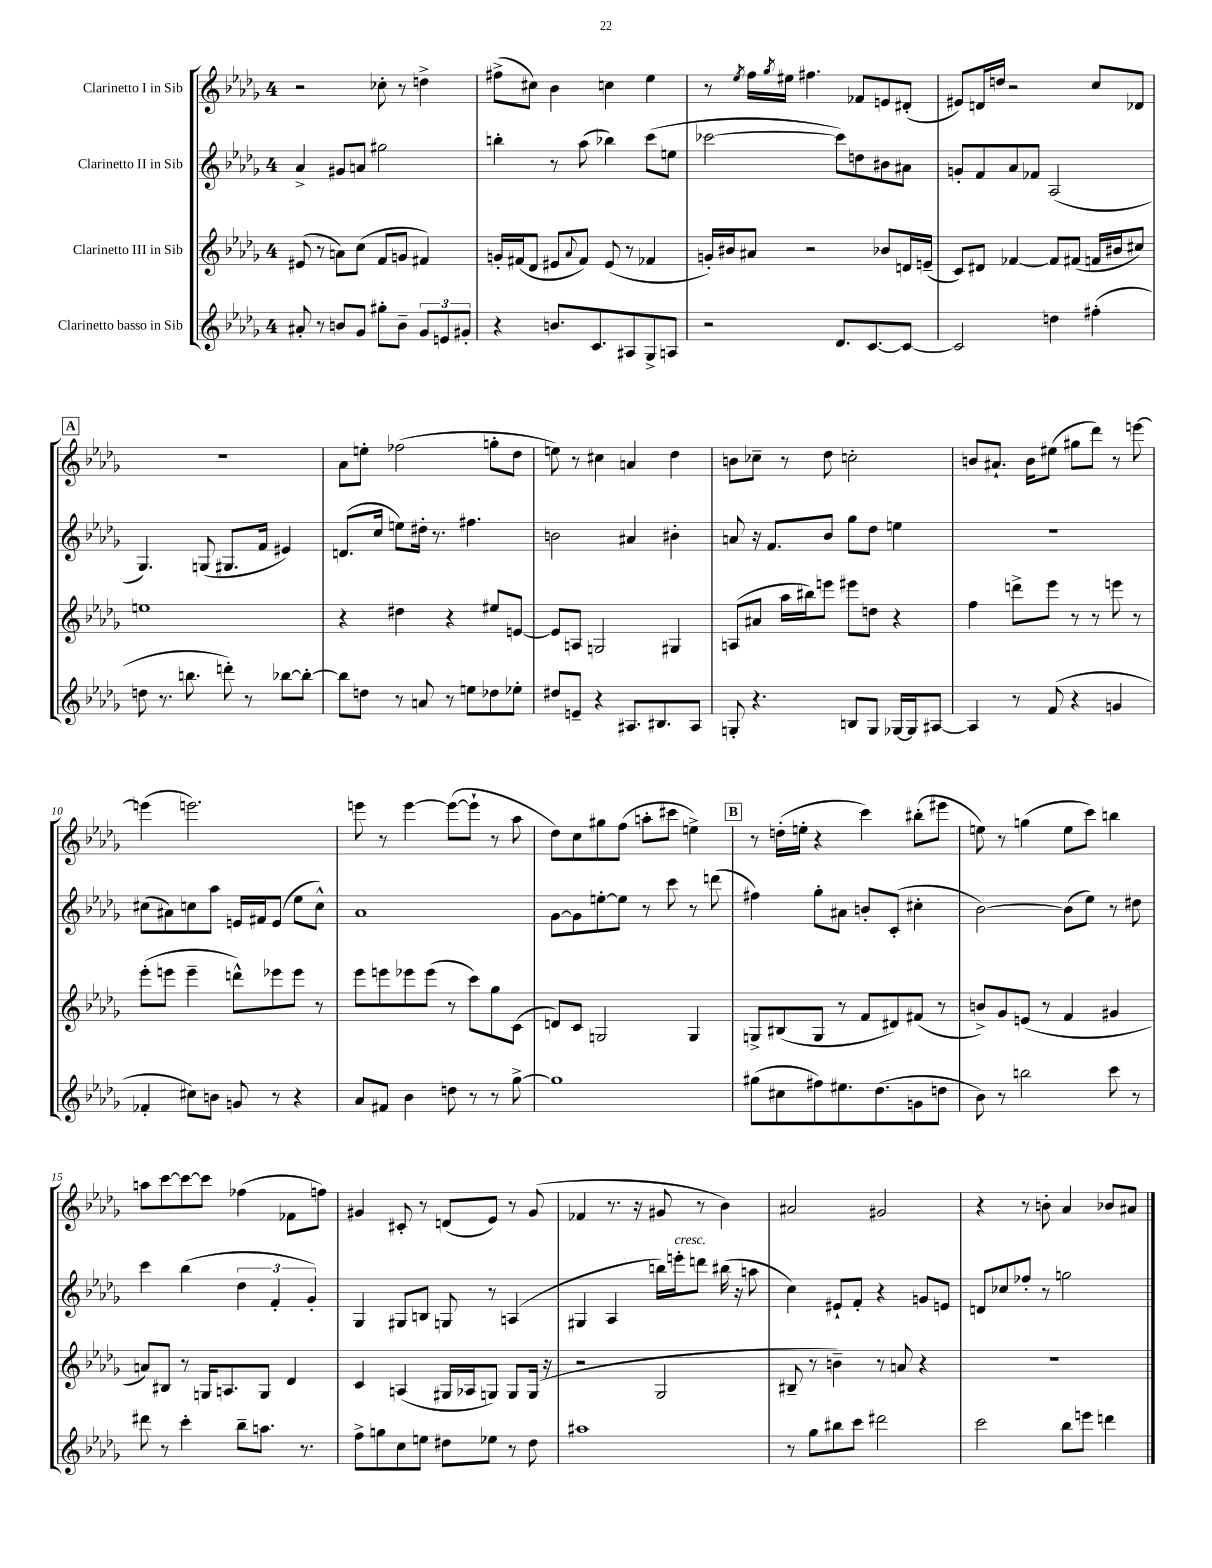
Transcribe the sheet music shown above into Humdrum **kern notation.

**kern	**kern	**kern	**kern
*part4	*part3	*part2	*part1
*staff4	*staff3	*staff2	*staff1
*I"Clarinetto basso in Sib	*I"Clarinetto III in Sib	*I"Clarinetto II in Sib	*I"Clarinetto I in Sib
*clefG2	*clefG2	*clefG2	*clefG2
*k[b-e-a-d-g-]	*k[b-e-a-d-g-]	*k[b-e-a-d-g-]	*k[b-e-a-d-g-]
*M4/4	*M4/4	*M4/4	*M4/4
=1	=1	=1	=1
8a#X'/	(8e#X/	4a-^/	2r
8r	8r	.	.
8bn/L	8an\L)	8g#X/L	.
8g-/J	(8cc\J	8an/J	.
8gg#X'\L	8f/L	2gg#X\	8cc-X'\
8b~\J	8gn/J	.	8r
12g-/L	4f#X/)	.	4ddn^\
12en/	.	.	.
12g#X'/J	.	.	.
=2	=2	=2	=2
4r	16gn'/LL	4bbn'\	(8ff#X^\L
.	(16f#X/J	.	.
.	8d-/J	.	8cc#X\J)
8.bn/L	8e#X/L	8r	4b-\
.	8qqa-/	.	.
.	8f#/J)	(8aa-\	.
8.c/	.	.	.
.	(8e#/	4bb-X\)	4ccn\
8A#X/	8r	.	.
8G-^/	4f-X/	(8ccc\L	4ee-\
8An/J	.	8een\J	.
=3	=3	=3	=3
2r	16gn'/LL)	[2ccc-X\	8r
.	16b#X/J	.	.
.	.	.	8qee-/
.	8a#X/J	.	16ff\LL
.	.	.	8qgg-/
.	.	.	16ee#X\JJ
.	2r	.	4.ff#X\
8.d-/L	.	8ccc-\L])	.
.	.	8ddn\	8f-X/L
[8.c/	.	.	.
.	8b-X/L	8b#X\	8en/
8c/J_	16dn/L	8a#X\J	(8d#X'/J
.	(16en~/JJ	.	.
=4	=4	=4	=4
2c/]	8c/L)	8gn'/L	8e#X/L)
.	8d#X/J	8f/	16dn/L
.	.	.	16ddn/JJ
.	[4f-X/	8a-/	2r
.	.	8f-X/J	.
4ddn\	8f-/L]	(2A-/	.
.	(8f#X/J	.	.
(4ff#X'\	16fn/LL	.	8cc/L
.	16b#X/J	.	.
.	8cc#X/J)	.	8d-X/J
!!LO:LB:g=z
!!LO:REH:place=s1:t=A
=5	=5	=5	=5
8ddn\	1een	4.G-/)	1r
8.r	.	.	.
8.bbn\	.	.	.
.	.	(8Gn/	.
8dddn'\)	.	8.G#X/L	.
8r	.	.	.
.	.	16f/Jk	.
[8bb-X\L	.	4e#X/)	.
8bb-'\J_	.	.	.
=6	=6	=6	=6
8bb-\L]	4r	(8.dn/L	8a-\L
8ddn\J	.	.	8een'\J
.	.	16cc/Jk	.
8r	4dd#X\	8een\L)	(2ff-X\
8an/	.	16dd#X'\Jk	.
.	.	8.r	.
8r	4r	.	.
8een\L	.	4.ff#X\	.
8dd-X\	8ee#X/L	.	8ggn'\L
8ee-X'\J	[8en/J	.	8dd-\J
=7	=7	=7	=7
8dd#X/L	8e/L]	2bn\	8een\)
8en~/J	8An/J	.	8r
4r	2Gn/	.	4cc#X\
8.A#X/L	.	4a#X/	4an/
8.B#X/	.	.	.
.	4G#X/	4b#X'\	4dd-\
8A#/J	.	.	.
=8	=8	=8	=8
8Gn'/	(8An/L	8an/	8bn\L
4.r	8a#X/J	16r	8cc-X~\J
.	.	8.f/L	.
.	16aa-\LL	.	8r
.	16bb#X\J)	.	.
.	8eeen\J	8b-/J	8dd-\
8Bn/L	8eee#X\L	8gg-\L	2ccn'\
8G/J	8ddn\J	8dd-\J	.
[16G-X/LL	4r	4een\	.
16G-/J]	.	.	.
[8A#X/J	.	.	.
=9	=9	=9	=9
4A#/]	4ff\	1r	8bn/L
.	.	.	8.a#X`/J
8r	8dddn^\L	.	.
.	.	.	16b\KL
(8f/	8eee-\J	.	(8ee#X\J
4r	8r	.	8gg#X\L
.	8r	.	8ddd-\J)
4gn/	8eeen\	.	8r
.	8r	.	[8eeen\
!!LO:LB:g=z
=10	=10	=10	=10
4f-X'/	(8eee-'\L	(8cc#X\L	(4eeen\]
.	8eeen\J	8a#X\)	.
8cc#X\L)	4eee~\	8ccn\	2.eeen\)
8bn\J	.	8aa-\J	.
8gn/	8dddn^^\L)	16en/LL	.
.	.	16f#X/J	.
8r	8eee-X\	(8e/J	.
4r	8eee-\J	8ee-\L	.
.	8r	8cc^^\J)	.
=11	=11	=11	=11
8a-/L	8eee-\L	1a-	8eeen\
8f#X/J	8eeen\	.	8r
4b-\	8eee-X\	.	[4eee\
.	(8eee-\J	.	.
8ddn\	8r	.	(8eee\L_
8r	8ccc\L)	.	8eee`\J]
8r	8gg-\	.	8r
[8gg-^\	(8c\J	.	8aa-\
=12	=12	=12	=12
1gg-]	8dn/L)	[8g-\L	8dd-\L)
.	8c/J	8g-\]	8cc\
.	2Gn/	[8een'\	8gg#X\
.	.	8ee\J]	(8ff\J
.	.	8r	8aan'\L
.	.	8ccc\	8ccc#X\J
.	4G/	8r	4een^\)
.	.	(8dddn\	.
!!LO:REH:place=s1:t=B
=13	=13	=13	=13
(8gg#X\L	8Gn^/L	4ff#X\)	8r
8cc#X\	(8B#X/	.	(16ddn'\LL
.	.	.	16een'\JJ
8ff#X\)	8G/J	8gg-'\L	4r
8.ee#X\	8r	8a#X\J	.
.	8f/L	8bn'/L	4ccc\)
(8.dd-\	.	.	.
.	8d#X/)	(8c'/J	.
8gn\	(8f#X/J	4cc#X'\	(8bb#X'\L
8ddn\J	8r	.	8eee#X\J
=14	=14	=14	=14
8b-\)	8bn^/L)	[2b-\)	8een\)
8r	8g-/	.	8r
2bbn\	(8en/J	.	(4ggn\
.	8r	.	.
.	4f/	(8b-\L]	8ee\L
.	.	8ee-\J)	8ccc\J)
8ccc\	4g#X/	8r	4bbn\
8r	.	8dd#X\	.
!!LO:LB:g=z
=15	=15	=15	=15
8ddd#X\	8an/L)	4ccc\	8aan\L
8r	8B#X/J	.	[8ccc\
4ccc'\	8r	(4bb-\	8ccc\_
.	16Gn/KL	.	8ccc\J]
.	8.An/	.	.
8bb-~\L	.	6dd-\	(4ff-X\
8.aan\J	8G/J	.	.
.	.	6f'/	.
.	4d-/	.	8f-X\L
8.r	.	.	.
.	.	6g-'/)	.
.	.	.	8ffn\J)
=16	=16	=16	=16
8ff^\L	4c/	4G-/	4g#X/
8ggn\	.	.	.
8cc\	(4An/	8G#X/L	8c#X'/
8een\J	.	8Bn/J	8r
8dd#X\L	16G#X/LL	8Gn/	(8dn/L
.	16A-X/J	.	.
8ee-X\J	8Gn/J)	8r	8e-/J)
8r	8G/L	(4An/	8r
8dd#\	(16G/Jk	.	(8g#/
.	16r	.	.
=17	=17	=17	=17
1aa#X	2r	4G#X/	4f-X/
.	.	4A-/	8.r
.	.	.	16r
.	2G-/	16bbn\LL)	8g#X/
!	!	!LO:TX:a:i:t=cresc.	!
.	.	16eeen'\J	.
.	.	8dddn\J	8r
.	.	(16bb#X\	4b-\)
.	.	16r	.
.	.	8aan\	.
=18	=18	=18	=18
8r	8B#X~/	4cc\)	2a#X/
8gg-\L	8r	.	.
8bb#X\	4bn~\)	8e#X`/L	.
8ccc\J	.	8f'/J	.
2ddd#X\	8r	4r	2g#X/
.	8an/	.	.
.	4r	8gn/L	.
.	.	8en/J	.
=19	=19	=19	=19
2ccc\	1r	8dn/L	4r
.	.	8cc-X/	.
.	.	8ff-X'/J	8r
.	.	8r	8bn'\
8bb-\L	.	2ggn\	4a-/
8eeen\J	.	.	.
4dddn\	.	.	8b-X/L
.	.	.	8a#X/J
==	==	==	==
*-	*-	*-	*-
